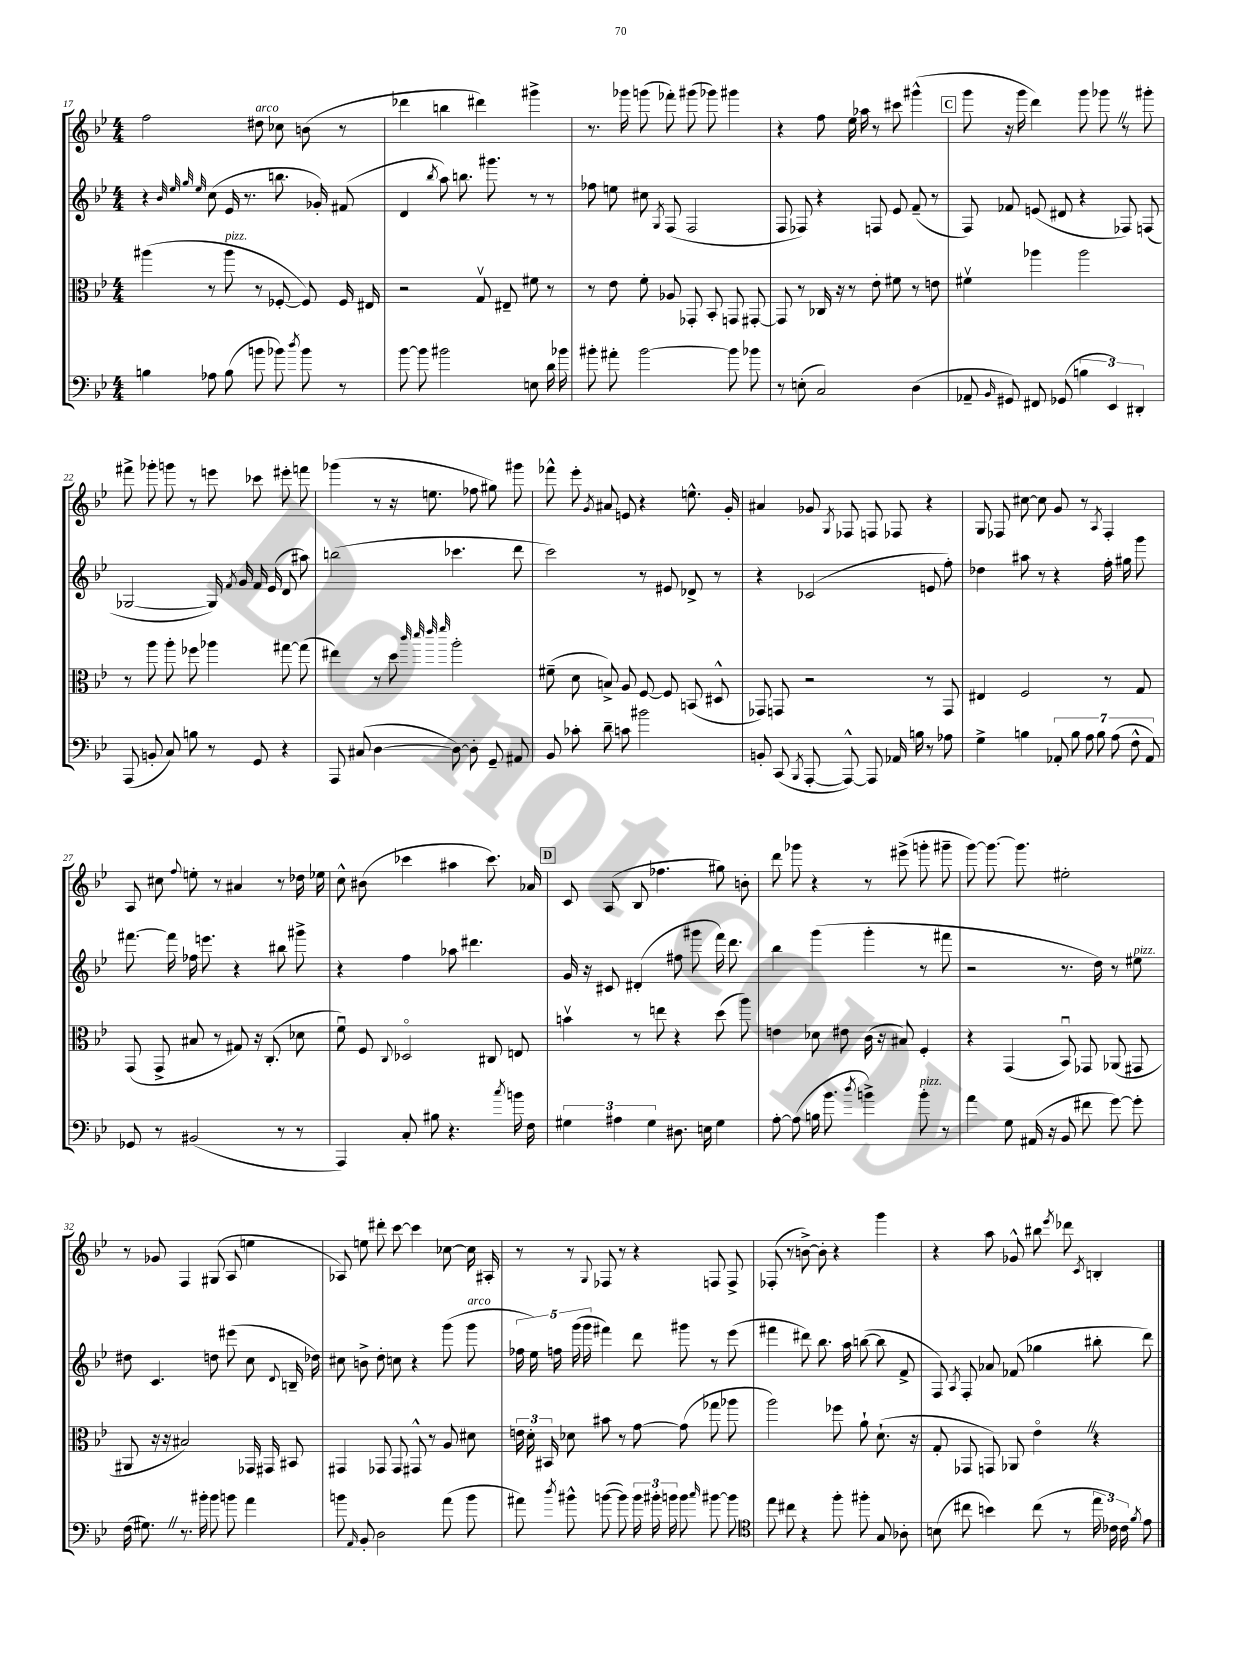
<<
\new StaffGroup <<
\new Staff = "s0" {
    \clef treble \key bes \major \numericTimeSignature \time 4/4
    \autoBeamOff f''2 dis''8^\markup { \italic "arco" } ces''8 b'8( r8 |
    des'''4 b''4 dis'''4) gis'''4-> |
    r8. ges'''16 g'''8( fes'''8-.) gis'''8( ges'''8) gis'''4 |
    r4 f''8 ees''16 aes''16 r8 cis'''8 gis'''4-^( |
    \mark \markup { \box "C" } g'''8 r16 g'''16 d'''4) g'''8 ges'''8 \once \override BreathingSign.text = \markup { \musicglyph "scripts.caesura.straight" } \breathe r8 gis'''8-. |
    fis'''8-> ges'''8-. g'''8 r8 e'''8 ces'''8 eis'''8-. f'''8 |
    ges'''4( r8 r16 e''8. fes''8 gis''8) gis'''8 |
    fes'''8-^ ees'''8-. \acciaccatura { g'8 } ais'8 e'8 r4 e''8.-^ g'16-. |
    ais'4 ges'8 \acciaccatura { g8 } fes8 f8 fes8 r4 |
    g8 fes8 cis''8~ cis''8 g'8 r8 \acciaccatura { a8 } fes4-. |
    a8 cis''8 \appoggiatura { f''8 } e''8-. r8 ais'4 r8 des''16 ees''16 |
    c''8-^ bis'8( ces'''4 ais''4 ces'''8.) aes'16 |
    \mark \markup { \box "D" } c'8 a8( bes8 fes''4. gis''8) b'8-. |
    d'''8 ges'''8 r4 r8 eis'''8->( g'''8-. gis'''8-- |
    g'''8~) g'''8.~ g'''8. eis''2-. |
    r8 ges'8 f4 gis8( a8 e''4 |
    aes8) e''8 dis'''8-. c'''8~ c'''4 ces''8~ ces''16 ais16-. |
    r8 r8 \appoggiatura { g8 } fes8 r8 r4 f8 f8-> |
    fes8-.( r8 b'8~->) b'8-. r4 g'''4 |
    r4 a''8 ges'8-^ bis''8 \acciaccatura { ees'''8 } des'''8 \acciaccatura { c'8 } b4-. \bar "|." |
}
\new Staff = "s1" {
    \clef treble \key bes \major \numericTimeSignature \time 4/4
    \autoBeamOff r4 \grace { bes'32 ees''32 g''32 ees''32 } c''8( ees'16 r8. b''8. ges'16-.) fis'8( |
    d'4 \acciaccatura { bes''8 } a''8) b''8. gis'''8. r8 r8 |
    fes''8 e''8 cis''8 \acciaccatura { g8 } f8( f2 |
    f8 fes8) r4 f8 ees'8 f'8--( r8 |
    \mark \markup { \box "C" } f8) fes'8 e'8( dis'8 r4 fes8) f8( |
    ges2~ ges16) \acciaccatura { f'8 } g'16 f'16 ees'16( d'8 ais''8) |
    b''2( ces'''4. d'''8 |
    c'''2) r8 eis'8 des'8-> r8 |
    r4 ces'2( e'8 f''8-.) |
    des''4 ais''8 r8 r4 f''16-. gis''16 g'''8 |
    fis'''8.~ fis'''16 fes''16 e'''8. r4 bis''8 gis'''8-> |
    r4 f''4 aes''8 dis'''4. |
    \mark \markup { \box "D" } g'16 r16 cis'8 dis'4-.( fis''8 gis'''8 f'''16) d'''8. |
    bes''4 g'''4( g'''4-. r8 fis'''8 |
    r2 r8. d''16) r8 eis''8^\markup { \italic "pizz." } |
    dis''8 c'4. d''8 eis'''8( c''8 \appoggiatura { d'8 } b16-- des''16) |
    cis''8 b'8-> d''8-. c''8 r4 g'''8( g'''8^\markup { \italic "arco" } |
    \tuplet 5/4 { fes''16 ees''16) f''16 g'''16( g'''16 } fis'''4) d'''8 gis'''8 r8 ees'''8( |
    fis'''4 dis'''8) bes''8. a''16 b''8~( b''8 f'8-> |
    f8) \acciaccatura { a8 } f8-. aes'8 fes'8( ges''4 bis''8-. d'''8) \bar "|." |
}
\new Staff = "s2" {
    \clef alto \key bes \major \numericTimeSignature \time 4/4
    \autoBeamOff ais''4( r8 ais''8^\markup { \italic "pizz." } r8 fes8~-. fes8) fes16 eis16 |
    r2 g8\upbow eis8-- fis'8 r8 |
    r8 ees'8 f'8-. aes8 ges,8-. bes,8-. g,8 gis,8~-. |
    gis,8 r8 ces16 r16 r8 ees'8-. fis'8 r8 e'8 |
    \mark \markup { \box "C" } fis'4\upbow aes''4 aes''2 |
    r8 a''8 a''8-. fes''8 aes''4 gis''8~ gis''8( |
    eis''4) r8 d''8 \grace { c'''32 d'''32 ees'''32 f'''32 } a''2-. |
    fis'8--( d'8 b8->) a8 f8~ f8 b,8( dis8-^ |
    ges,8) g,8 r2 r8 g,8 |
    eis4 f2 r8 g8 |
    g,8( g,8-> bis8 r8 gis8) r16 c8.-.( des'8 |
    f'8\downbow) f8 \appoggiatura { c8 } des2\flageolet cis8 e8 |
    \mark \markup { \box "D" } b'4\upbow r8 e''8 r4 d''8( a''8) |
    e'4 des'8 eis'8 c'16( r16 bis8) f4-. |
    r4 g,4( bes,8\downbow) ges,8 aes,8( gis,8 |
    ais,8 r16 r16 bis2) ges,16 gis,16 bis,8 |
    gis,4 ges,8 ges,8 gis,8-^ r8 a8 dis'8 |
    \tuplet 3/2 { e'16 d'16-. bis,16 } des'8 bis'8 r8 g'8~ g'8( ges''8 aes''8 |
    a''2) fes''8 a'8-! d'8.-!( r16 |
    g8-. ges,8 g,8) aes,8 ees'4\flageolet \once \override BreathingSign.text = \markup { \musicglyph "scripts.caesura.straight" } \breathe r4 \bar "|." |
}
\new Staff = "s3" {
    \clef bass \key bes \major \numericTimeSignature \time 4/4
    \autoBeamOff b4 aes8 b8( b'8 bes'8) \acciaccatura { d''8 } bes'8 r8 |
    bes'8~ bes'8 bis'2 e8 d'16 bes'16 |
    bis'8-. ais'8-. bis'2~ bis'8 bes'8 |
    r8 e8-.( c2) d4( |
    \mark \markup { \box "C" } aes,8-- \grace { bes,16 } gis,8) fis,8 ges,8( \tuplet 3/2 { b4 ees,4) dis,4-. } |
    a,,8( b,8-. c8) b8 r8 g,8 r4 |
    a,,8 cis8( d4~ d8~) d8-. g,8-- ais,8 |
    bes,8 ces'8-. d'8-- c'8 bis'2 |
    b,8-. c,8( \acciaccatura { bes,,8 } a,,8~-. a,,8~-^) a,,8 aes,16 b16 r8 aes8 |
    g4-> b4 \tuplet 7/4 { aes,8-. b8 a8 b8 a8( f8-^ aes,8) } |
    ges,8 r8 bis,2( r8 r8 |
    a,,4) c8-. bis8 r4. \acciaccatura { c''8 } b'16 f16 |
    \mark \markup { \box "D" } \tuplet 3/2 { gis4 ais4 gis4 } dis8. e16 gis4 |
    a8~-. a8( b16 bes'8. \acciaccatura { d''8 } b'4->) b'8-.^\markup { \italic "pizz." } r8 |
    a'4 g8 ais,16( r16 bes,8 fis'8 g'8~) g'8-. |
    f16( gis8.) \once \override BreathingSign.text = \markup { \musicglyph "scripts.caesura.straight" } \breathe r8. bis'16-. bis'8 b'8 a'4 |
    b'8 \grace { a,16 } bes,8-. d2 a'8( b'8 |
    ais'8) \acciaccatura { d''8 } bis'8-^ b'8~( b'8) \tuplet 3/2 { b'16 bis'16-. b'16 } b'8 \grace { c''16 } bis'8~ bis'8 |
    \clef tenor ees''8 cis''8 r4 f''8-. fis''8-. g8 aes8-. |
    b8( cis''8 b'4) cis''8( r8 \tuplet 3/2 { ees''16 ces'16) ces'16 } \acciaccatura { f'8 } ees'8 \bar "|." |
}
>>
>>
\layout { \context { \Score currentBarNumber = #17 } }
